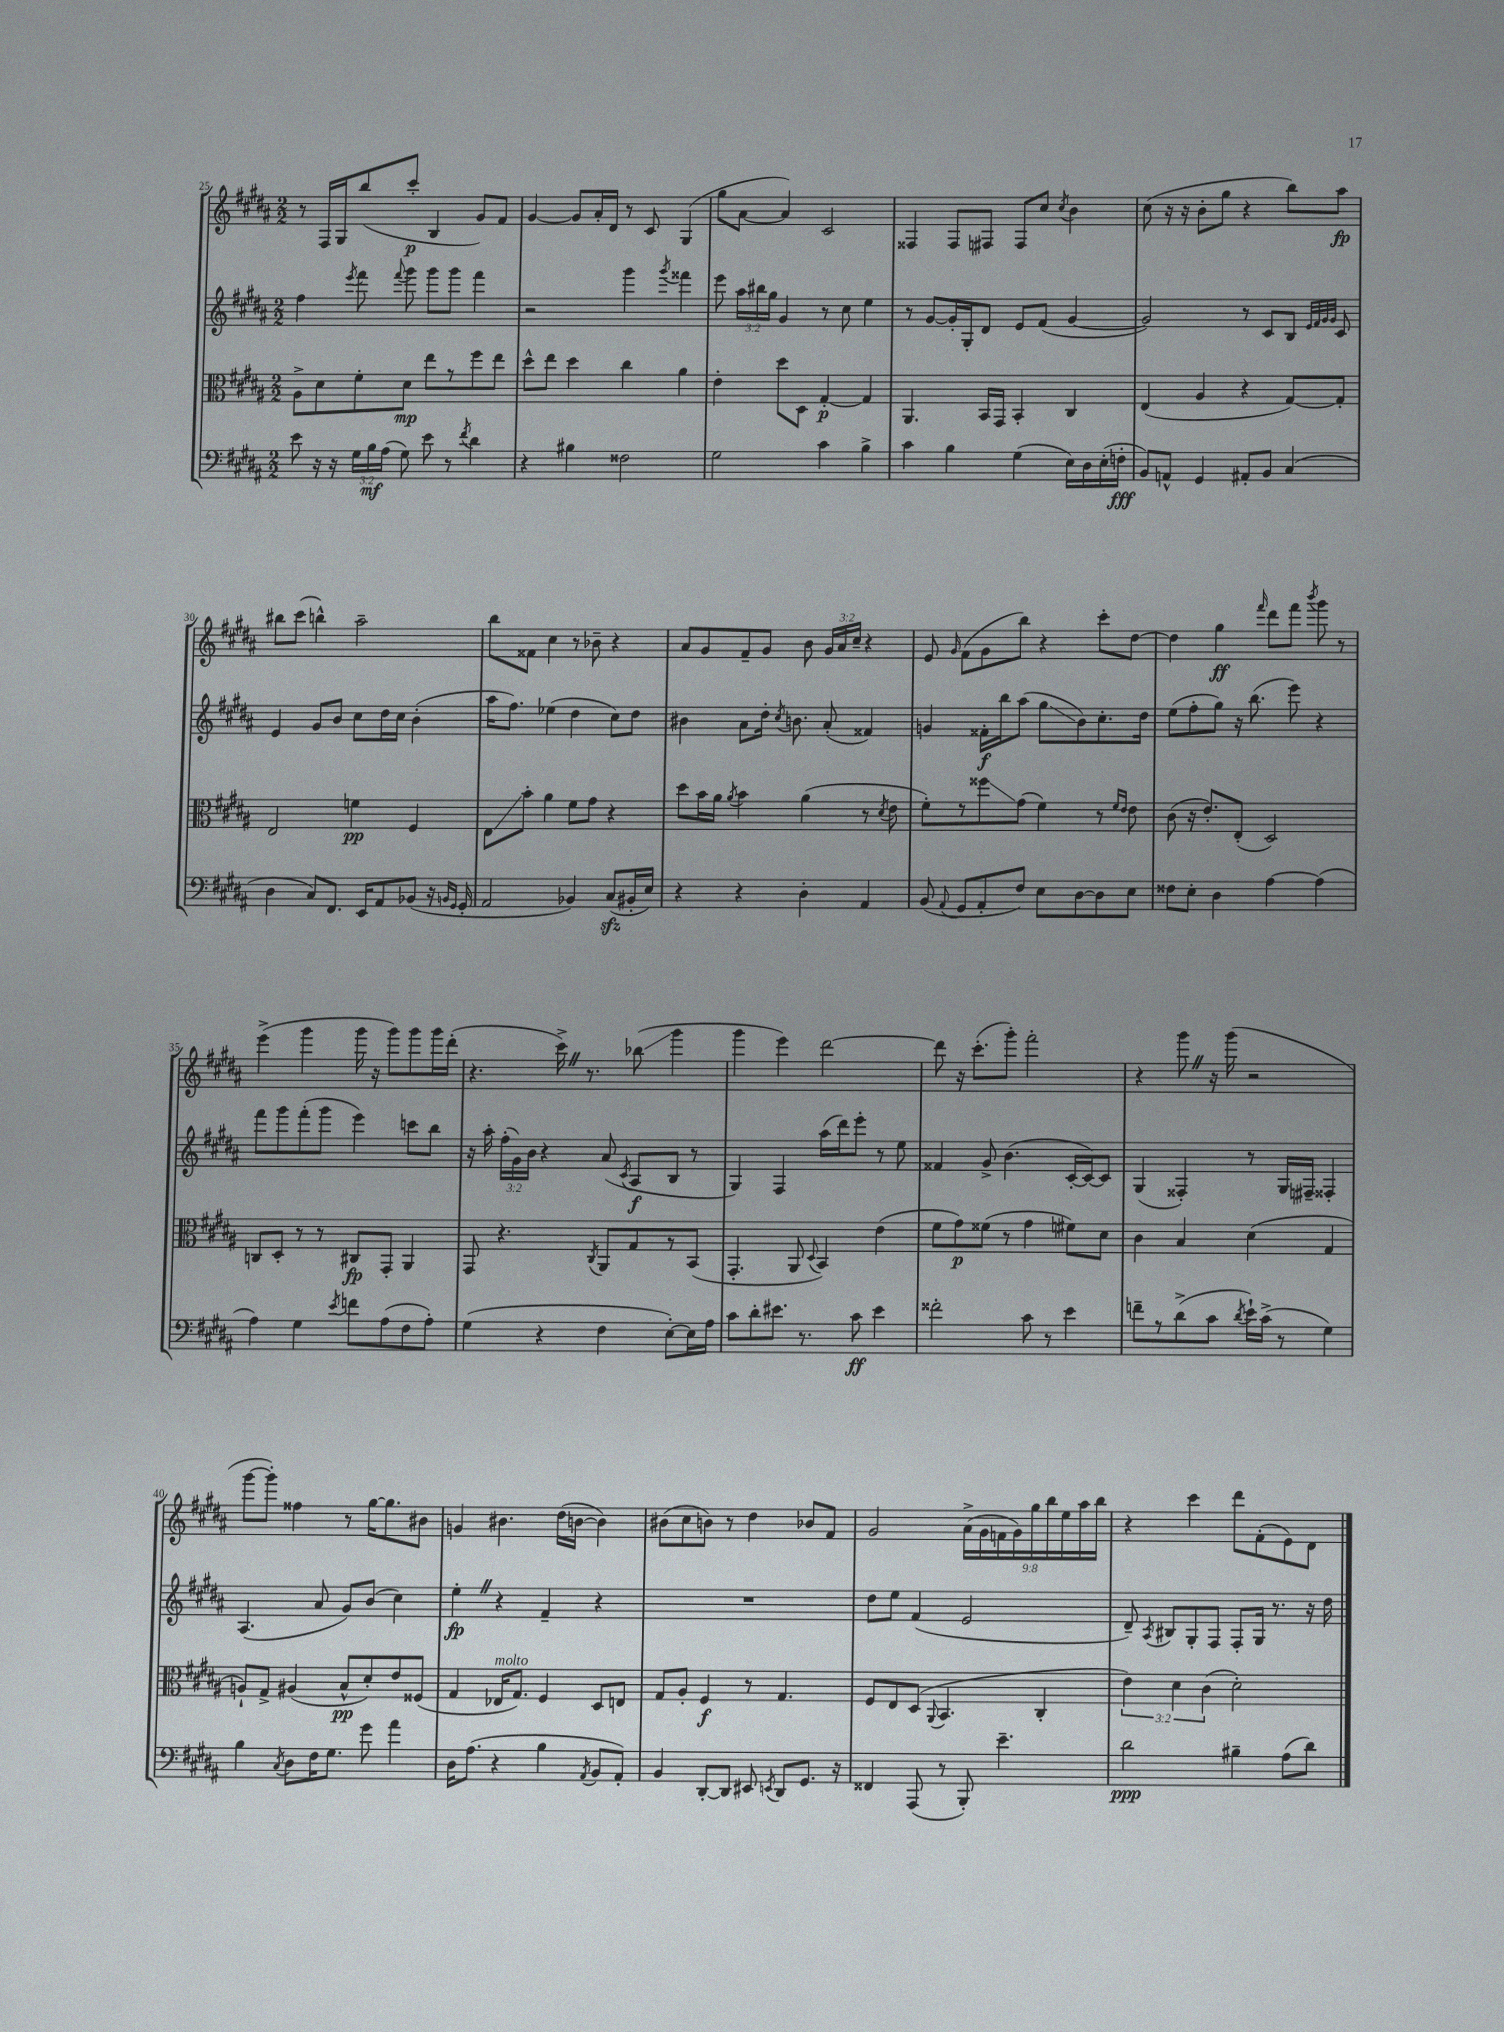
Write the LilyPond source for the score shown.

<<
\new StaffGroup <<
\new Staff = "s0" {
    \clef treble \key b \major \numericTimeSignature \time 2/2 \override Staff.TupletNumber.text = #tuplet-number::calc-fraction-text
    \autoBeamOff r8 fis16[ gis16 b''8( cis'''8]-.\p b4 gis'8[) fis'8] |
    gis'4~ gis'8[ ais'16-. dis'16] r8 cis'8 gis4( |
    gis''8[ ais'8]~ ais'4) cis'2 |
    fisis4 fisis8[ fis8] fis8[ cis''8] \acciaccatura { cis''8 } b'4 |
    cis''8( r16 r16 b'8[-. gis''8] r4 b''8[) ais''8]\fp |
    bis''8[ cis'''8]( b''4-^) ais''2-- |
    b''8[ fisis'8] cis''4 r8 bes'8-- r4 |
    ais'8[ gis'8 fis'8-- gis'8] b'8 \tuplet 3/2 { gis'16[ ais'16 cis''16]-- } r4 |
    e'8 \grace { gis'16 } fis'8[( gis'8 b''8]) r4 cis'''8[-. dis''8]~ |
    dis''4 gis''4\ff \grace { fis'''16 } dis'''8[ fis'''8] \acciaccatura { b'''8 } gis'''8 r8 |
    e'''4->( gis'''4 gis'''16 r16 gis'''8[) gis'''8 gis'''16 dis'''16]-.( |
    r4. cis'''16->) \once \override BreathingSign.text = \markup { \musicglyph "scripts.caesura.straight" } \breathe r8. bes''8\glissando( gis'''4 |
    gis'''4 e'''4) dis'''2~ |
    dis'''8 r16 cis'''8.[-.( gis'''8]-.) fis'''2-. |
    r4 gis'''8 \once \override BreathingSign.text = \markup { \musicglyph "scripts.caesura.straight" } \breathe r16 gis'''16( r2 |
    gis'''8[~ gis'''8]-.) fisis''4 r8 gis''16[~ gis''8. bis'8] |
    g'4 bis'4. dis''16[( b'16]~ b'4) |
    bis'8[( cis''8 b'8]) r8 dis''4 bes'8[ fis'8] |
    gis'2 \tuplet 9/8 { ais'16[->( gis'16 f'16 gis'16) gis''16 b''16 e''16 ais''16 b''16] } |
    r4 cis'''4 dis'''8[ fis'8-.( e'8) dis'8] \bar "|." |
}
\new Staff = "s1" {
    \clef treble \key b \major \numericTimeSignature \time 2/2 \override Staff.TupletNumber.text = #tuplet-number::calc-fraction-text
    \autoBeamOff fis''4 \acciaccatura { e'''8 } fis'''8 \appoggiatura { fis'''8 } gis'''8 gis'''8[ gis'''8] fis'''4 |
    r2 gis'''4 \acciaccatura { gis'''8 } fisis'''4 |
    e'''8 \tuplet 3/2 { ais''16[ bis''16 gis''16] } gis'4 r8 cis''8 e''4 |
    r8 gis'8[~ gis'16-. gis16-. dis'8] e'8[ fis'8]( gis'4~ |
    gis'2) r8 cis'8[ b8] \grace { e'32[ fis'32 gis'32 gis'32] } cis'8 |
    e'4 gis'8[ b'8] cis''8[ dis''16 cis''16] b'4-.( |
    ais''16[ fis''8.]) ees''4( dis''4 cis''8[) dis''8] |
    bis'4 ais'8[ dis''16]-. \acciaccatura { cis''8 } b'8. ais'8-.( fisis'4) |
    g'4 fisis'16[-.\f b''16 ais''8]( gis''8[\glissando b'8) cis''8.-. dis''16] |
    e''8[( fis''8-. gis''8]) r16 b''8.( e'''8) r4 |
    fis'''8[ gis'''8 fis'''8-.( gis'''8] e'''4) c'''8[ b''8] |
    r16 ais''16-. \tuplet 3/2 { fis''16[-.( gis'16) b'16] } r4 ais'8( \acciaccatura { cis'8 } ais8[\f b8] r8 |
    gis4) fis4 ais''16[( dis'''16) e'''8]-. r8 e''8 |
    fisis'4 gis'8-> b'4.( cis'16[~-. cis'16~) cis'8] |
    gis4( fisis4-.) r8 gis16[ fis16]-- fisis4-. |
    ais4.( ais'8 gis'8[) b'8]( cis''4) |
    e''4-.\fp \once \override BreathingSign.text = \markup { \musicglyph "scripts.caesura.straight" } \breathe r4 fis'4-- r4 |
    R1 |
    dis''8[ e''8] fis'4( e'2 |
    dis'8--) \acciaccatura { ais8 } bis8[ gis8-. fis8] fis8[-. gis16] r8. r16 dis''16 \bar "|." |
}
\new Staff = "s2" {
    \clef alto \key b \major \numericTimeSignature \time 2/2 \override Staff.TupletNumber.text = #tuplet-number::calc-fraction-text
    \autoBeamOff ais8[-> dis'8 fis'8-. dis'8]\mp e''8[ r8 fis''8 e''8] |
    dis''8[-^ e''8] dis''4 cis''4 ais'4 |
    e'4-. dis''8[ dis8] gis4~-.\p gis4 |
    ais,4. b,16[ gis,16] b,4-. cis4 |
    e4( ais4 r4 gis8[~) gis8]-. |
    e2 f'4\pp fis4 |
    e8[\glissando b'8]-. ais'4 fis'8[ gis'8] r4 |
    dis''8[ b'16 ais'16] \acciaccatura { ais'8 } b'4 ais'4( r8 \acciaccatura { dis'8 } e'8 |
    fis'8[-.) r8 fisis''8\glissando gis'8]( fis'4) r8 \grace { fis'16[ e'16] } e'8 |
    cis'8( r16 e'8.[-.) e8]-.( dis2) |
    c8[ dis8]-. r8 r8 cis8[\fp gis,8]-. ais,4 |
    gis,8 r4. \acciaccatura { cis8 } ais,8[ gis8 r8 b,8]( |
    gis,4.-. ais,8 \appoggiatura { dis8 } b,4) e'4( |
    fis'8[ gis'8\p) fisis'8]( r8 gis'4 fis'8[) dis'8] |
    cis'4 b4 dis'4( gis4 |
    a8[-!) gis8]-> ais4( b8[-^\pp dis'8-.) e'8 fisis8]( |
    gis4 ees16[^\markup { \italic "molto" } gis8.]) fis4 dis8[ e8] |
    gis8[ ais8]-. fis4\f r8 gis4. |
    fis8[ e8 dis8]( \appoggiatura { ais,8 } b,4. cis4-. |
    \tuplet 3/2 { e'4) dis'4 cis'4( } dis'2-.) \bar "|." |
}
\new Staff = "s3" {
    \clef bass \key b \major \numericTimeSignature \time 2/2 \override Staff.TupletNumber.text = #tuplet-number::calc-fraction-text
    \autoBeamOff e'8 r16 r16 \tuplet 3/2 { gis16[ b16\mf ais16]( } gis8) e'8 r8 \acciaccatura { fis'8 } dis'4 |
    r4 bis4 fisis2 |
    gis2 cis'4 b4-> |
    cis'4 b4 gis4( e16[) dis16 e16-.( f16]-.\fff |
    b,8[) a,8]-^ gis,4 ais,8[-. b,8] cis4( |
    dis4 cis8[) fis,8.] e,16[ ais,8 bes,8]( r16 \grace { b,16[ gis,16] } gis,16-. |
    ais,2 bes,4) cis8[\sfz( bis,16-. e16]) |
    r4 r4 dis4-. ais,4 |
    b,8( \appoggiatura { ais,8 } gis,8[ ais,8-. fis8]) e8[ dis8~ dis8 e8] |
    fisis8[ e8]-. dis4 ais4~ ais4( |
    ais4) gis4 \acciaccatura { e'8 } f'8[ ais8( fis8 ais8]-.) |
    gis4( r4 fis4 e8[~-.) e16 ais16] |
    cis'8[ dis'8-. eis'8.] r8. cis'8\ff eis'4 |
    fisis'2-. cis'8 r8 e'4 |
    f'8[-- r8 dis'8->( cis'8] \acciaccatura { dis'8 } e'16[-!) cis'16]->( r8 gis4) |
    b4 \acciaccatura { cis8 } dis8[ fis16 gis8.] gis'8 ais'4 |
    dis16[ ais8.]( r4 b4 \acciaccatura { ais,8 } b,8[ ais,8]-.) |
    b,4 dis,8[~-. dis,8] eis,8 \acciaccatura { e,8 } dis,8[ gis,8.] r16 |
    fisis,4 ais,,8( r8 b,,8-.) e'4.-- |
    dis'2\ppp bis4-- ais8[( dis'8]) \bar "|." |
}
>>
>>
\layout { \context { \Score currentBarNumber = #25 } }
